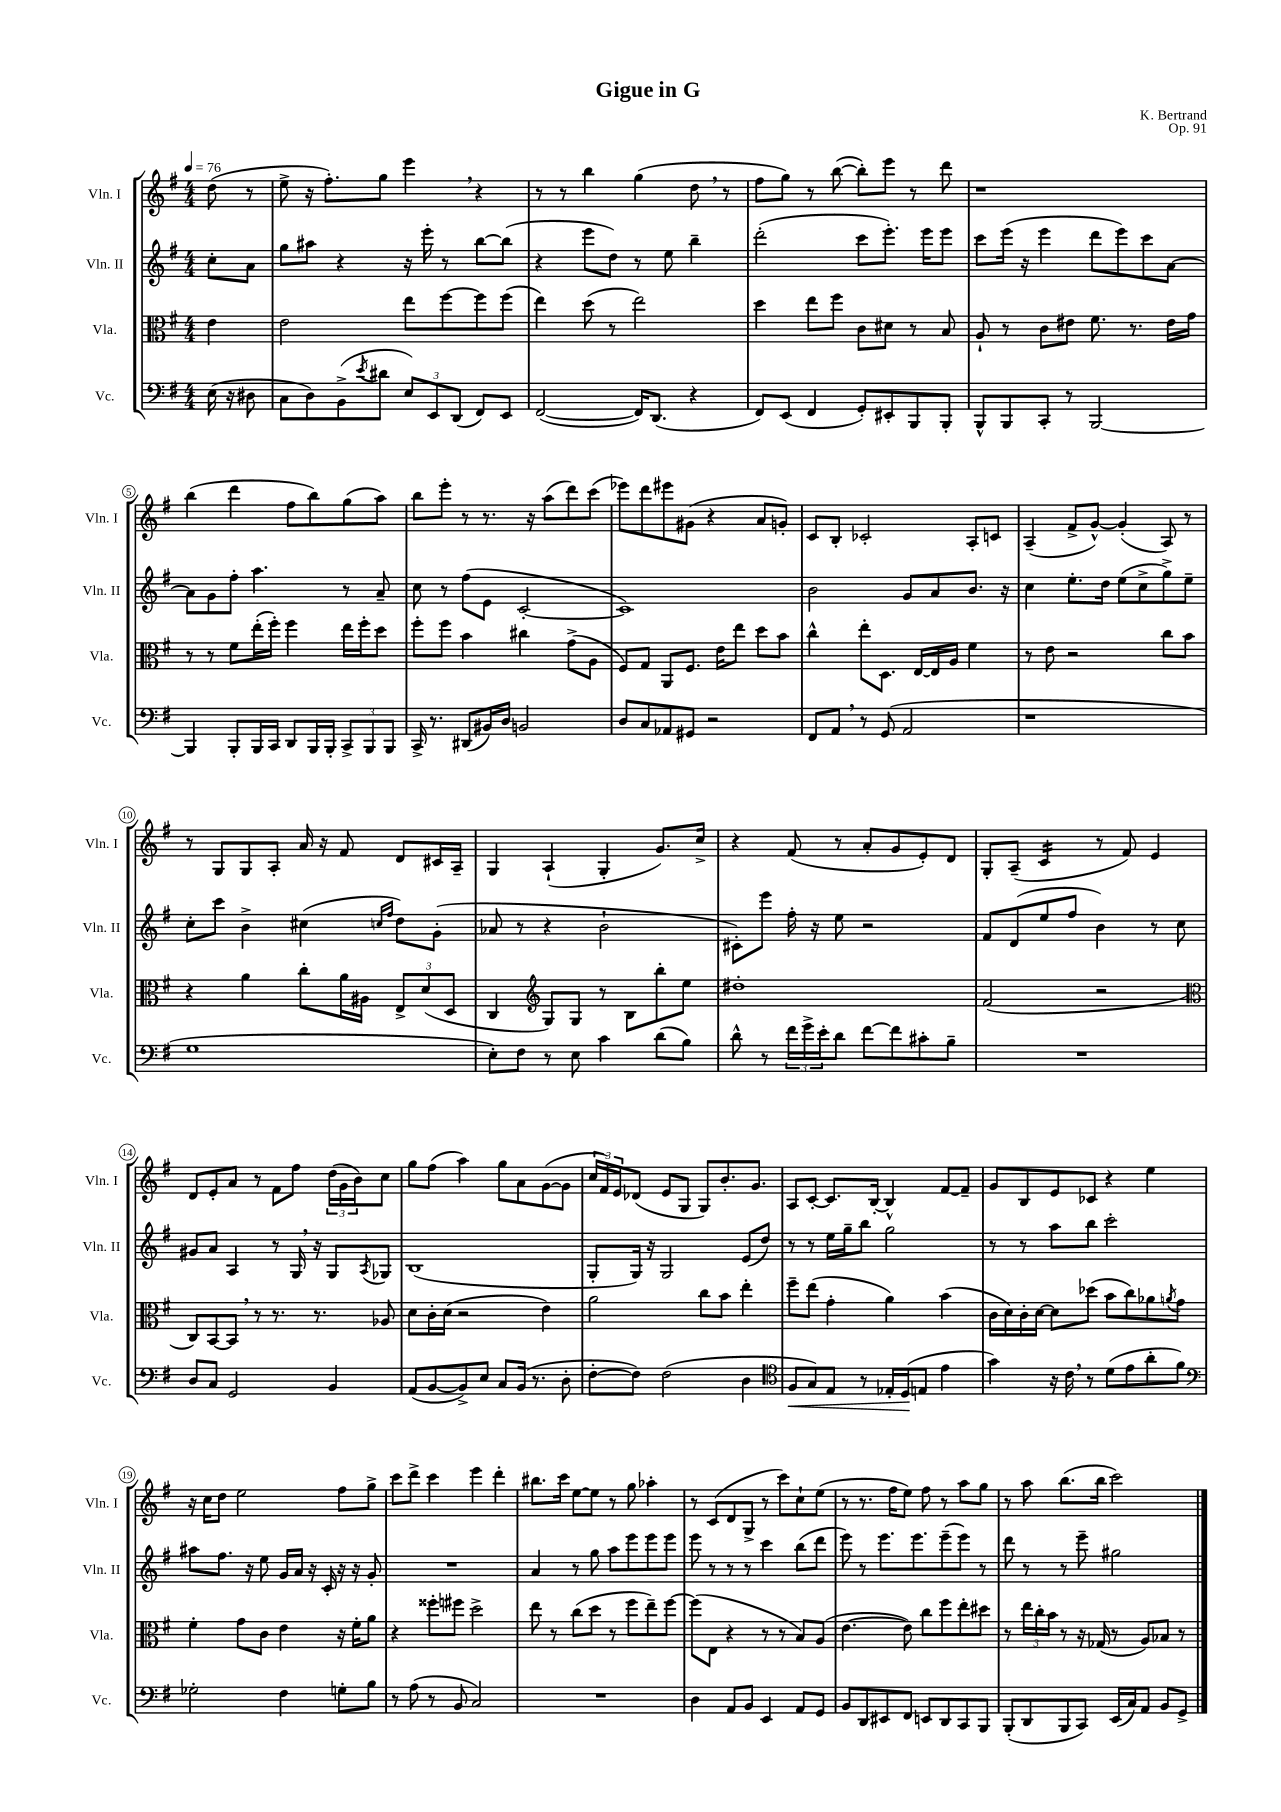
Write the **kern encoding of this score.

**kern	**dynam	**kern	**kern	**kern
*part4	*part4	*part3	*part2	*part1
*staff4	*staff4	*staff3	*staff2	*staff1
*I"Vc.	*	*I"Vla.	*I"Vln. II	*I"Vln. I
*I'Vc.	*	*I'Vla.	*I'Vln. II	*I'Vln. I
*clefF4	*	*clefC3	*clefG2	*clefG2
*k[f#]	*	*k[f#]	*k[f#]	*k[f#]
*M4/4	*	*M4/4	*M4/4	*M4/4
*MM76	*	*MM76	*MM76	*MM76
=	=	=	=	=
(16E\	.	4e\	8cc'\L	(8dd\
16r	.	.	.	.
8D#X\	.	.	8a\J	8r
=1	=1	=1	=1	=1
8C\L	.	2e\	8gg\L	8ee^\
8D\)	.	.	8aa#X\J	16r
.	.	.	.	8.ff#'\L)
(8BB^\	.	.	4r	.
8qe/	.	.	.	.
8d#X\J	.	.	.	8gg\J
12E/L)	.	8ee\L	16r	4eee,\
.	.	.	16eee'\	.
12EE/	.	.	.	.
.	.	[8ff#\	8r	.
(12DD/J	.	.	.	.
8FF#/L)	.	8ff#\]	[8bb\L	4r
8EE/J	.	(8ff#\J	(8bb\J]	.
=2	=2	=2	=2	=2
([2FF#/	.	4ee\)	4r	8r
.	.	.	.	8r
.	.	(8dd\	8eee\L	4bb\
.	.	8r	8dd\J)	.
16FF#/KL])	.	2ee\)	8r	(4gg\
(8.DD/J	.	.	.	.
.	.	.	8ee\	.
4r	.	.	4bb~\	8dd,\
.	.	.	.	8r
=3	=3	=3	=3	=3
8FF#/L)	.	4dd\	(2ddd'\	8ff#\L
(8EE/J	.	.	.	8gg\J)
4FF#/	.	8ee\L	.	8r
.	.	8ff#\J	.	([8bb\
8GG'/L)	.	8c\L	8ccc\L	8bb'\L])
8EE#X'/	.	8d#X\J	8.eee'\J)	8eee\J
8BBB/	.	8r	.	8r
.	.	.	16eee\KL	.
8BBB'/J	.	8B/	8eee\J	8ddd\
=4	=4	=4	=4	=4
8BBB^^/L	.	8A`/	8ccc\L	1r
8BBB/	.	8r	(16eee\Jk	.
.	.	.	16r	.
8CC'/J	.	8c\L	4eee\	.
8r	.	8e#X\J	.	.
[2BBB/	.	8.f#\	8ddd\L	.
.	.	.	8eee\)	.
.	.	8.r	.	.
.	.	.	8ccc\	.
.	.	16e#\LL	[8a\J	.
.	.	16g\JJ	.	.
!!LO:LB:g=z
=5	=5	=5	=5	=5
4BBB/]	.	8r	8a\L]	(4bb\
.	.	8r	8g\	.
8BBB'/L	.	8f#\L	8ff#'\J	4ddd\
16BBB/L	.	(16ee'\L	4.aa\	.
16CC/JJ	.	16ff#'\JJ)	.	.
8DD/L	.	4ff#\	.	8ff#\L
16BBB/L	.	.	.	8bb\)
16BBB'/JJ	.	.	.	.
12CC^/L	.	16ee\LL	8r	(8gg\
.	.	16ff#'\J	.	.
12BBB/	.	.	.	.
.	.	8dd\J	8a~/	8aa\J)
12BBB/J	.	.	.	.
=6	=6	=6	=6	=6
16CC^/	.	8ff#'\L	8cc\	8bb\L
8.r	.	.	.	.
.	.	8ff#\J	8r	8eee'\J
(8DD#X/L	.	4b\	(8ff#\L	8r
16BB#X/L)	.	.	8e\J	8.r
16D/JJ	.	.	.	.
2BBn/	.	4cc#X\	[2c'/	.
.	.	.	.	16r
.	.	.	.	(8aa\L
.	.	(8g^\L	.	8ddd\)
.	.	8A\J	.	(8ccc\J
=7	=7	=7	=7	=7
8D/L	.	8F#/L)	1c])	8eee-X\L)
8C/	.	8G/J	.	8ddd\
8AA-X/	.	8AA/L	.	8eee#X\
8GG#X/J	.	8.F#/J	.	(8g#X\J
2r	.	.	.	4r
.	.	16e\KL	.	.
.	.	8ee\J	.	.
.	.	8dd\L	.	8a/L
.	.	8b\J	.	8gn'/J)
=8	=8	=8	=8	=8
8FF#/L	.	4cc^^\	2b\	8c/L
8AA,/J	.	.	.	8B'/J
8r	.	8ee'\L	.	2c-X'/
(8GG/	.	8.D\J	.	.
2AA/	.	.	8g/L	.
.	.	[16E/LL	.	.
.	.	16E/]	8a/	.
.	.	16A/JJ	.	.
.	.	4f#\	8.b/J	8A'/L
.	.	.	.	8cn/J
.	.	.	16r	.
=9	=9	=9	=9	=9
1r	.	8r	4cc\	(4A~/
.	.	8e\	.	.
.	.	2r	8.ee'\L	8f#^/L
.	.	.	.	[8g^^/J)
.	.	.	16dd\Jk	.
.	.	.	(8ee\L	(4g'/]
.	.	.	8cc^\	.
.	.	8cc\L	8gg^\)	8A/)
.	.	8b\J	8ee~\J	8r
!!LO:LB:g=z
=10	=10	=10	=10	=10
1G	.	4r	8cc'\L	8r
.	.	.	8ccc\J	8G/L
.	.	4a\	4b^\	8G/
.	.	.	.	8A'/J
.	.	8cc'\L	(4cc#X\	16a/
.	.	.	.	16r
.	.	16a\L	.	8f#/
.	.	16A#X\JJ	.	.
.	.	.	16qqccn/LL	.
.	.	.	16qqff#/JJ	.
.	.	12E^/L	8dd\L)	8d/L
.	.	(12d/	.	.
.	.	.	(8g'\J	16c#X/L
.	.	12D/J	.	.
.	.	.	.	16A~/JJ
=11	=11	=11	=11	=11
8E'\L)	.	4C/	8a-X/	4G/
8F#\J	.	.	8r	.
*	*	*clefG2	*	*
8r	.	8G/L)	4r	(4A`/
8E\	.	8G/J	.	.
4c\	.	8r	2b`\	4G'/
.	.	8B\L	.	.
(8d\L	.	8bb'\	.	8.g/L)
8B\J)	.	8ee\J	.	.
.	.	.	.	16cc^/Jk
=12	=12	=12	=12	=12
8d^^\	.	1dd#X'	8c#X'\L)	4r
8r	.	.	8eee\J	.
24f#\LL	.	.	16ff#'\	(8f#/
24g^\	.	.	.	.
.	.	.	16r	.
24e'\J	.	.	.	.
8d\J	.	.	8ee\	8r
[8f#\L	.	.	2r	8a'/L
8f#\]	.	.	.	8g/
8c#X'\	.	.	.	8e'/)
8B~\J	.	.	.	8d/J
=13	=13	=13	=13	=13
1r	.	(2f#/	8f#/L	8G'/L
.	.	.	(8d/	(8A~/J
*	*	*	*	*tremolo
.	.	.	8ee/	16c/LL
.	.	.	.	16c/
.	.	.	8ff#/J	16c/
.	.	.	.	16c/JJ
*	*	*	*	*Xtremolo
.	.	2r	4b\)	8r
.	.	.	.	8f#/)
.	.	.	8r	4e/
.	.	.	8cc\	.
!!LO:LB:g=z
=14	=14	=14	=14	=14
*	*	*clefC3	*	*
8D/L	.	8C/L)	8g#X/L	8d/L
8C/J	.	[8BB/	8a/J	8e'/
2GG/	.	8BB,/J]	4A/	8a/J
.	.	8r	.	8r
.	.	8.r	8r	8f#\L
.	.	.	16G,/	8ff#\J
.	.	8.r	16r	.
4BB/	.	.	8G/L	(24dd\LL
.	.	.	.	24g\
.	.	.	.	24b\J)
.	.	.	8qA/	.
.	.	8A-X/	8G-X/J	8cc\J
=15	=15	=15	=15	=15
(8AA/L	.	8d\L	(1B	8gg\L
[8BB/	.	16c'\L	.	(8ff#\J
.	.	(16d\JJ	.	.
8BB^/])	.	2r	.	4aa\)
8E/J	.	.	.	.
8C/L	.	.	.	8gg\L
(16BB/Jk	.	.	.	8a\
8.r	.	.	.	.
.	.	4e\)	.	([8g\
8D'\	.	.	.	8g\J]
=16	=16	=16	=16	=16
[8F#'\L	.	2a\	8G'/L	24cc/LL
.	.	.	.	24f#/)
.	.	.	.	24e/J
8F#\J])	.	.	16G/Jk)	(8d-X/J
.	.	.	16r	.
(2F#\	.	.	2G/	8e/L
.	.	.	.	8G/J
.	.	8cc\L	.	8G/L)
.	.	8b\J	.	8.b'/
4D\	.	4ee'\	(8e/L	.
.	.	.	.	8.g/J
.	.	.	8dd/J)	.
=17	=17	=17	=17	=17
*clefC4	*	*	*	*
!	!LO:HP:b	!	!	!
8F#/L	<	8ff#~\L	8r	8A/L
8G/)	.	(8ee\J	8r	[8c'/J
8E/J	.	4g'\	16ee\LL	8.c/L]
.	.	.	16gg~\J	.
8r	.	.	8bb\J	.
.	.	.	.	[16B'/Jk
16E-X'/LL	.	4a\)	2gg\	4B^^/]
(16D/J	.	.	.	.
8En/J	[	.	.	.
4e\	.	(4b\	.	[8f#/L
.	.	.	.	8f#~/J]
=18	=18	=18	=18	=18
4g\)	.	16c\LL	8r	8g/L
.	.	16d\)	.	.
.	.	16c'\	8r	8B/
.	.	[16d\JJ	.	.
16r	.	8d\L]	8aa\L	8e/
16c,\	.	.	.	.
8r	.	(8dd-X\J	8bb\J	8c-X/J
(8d\L	.	8b\L	2ccc'\	4r
8e\	.	8cc\)	.	.
8a'\	.	8a-X\	.	4ee\
.	.	8qan/	.	.
8f#\J)	.	8g\J	.	.
!!LO:LB:g=z
=19	=19	=19	=19	=19
*clefF4	*	*	*	*
2G-X'\	.	4f#'\	8aa#X\L	16r
.	.	.	.	16cc\KL
.	.	.	8.ff#\J	8dd\J
.	.	8g\L	.	2ee\
.	.	.	16r	.
.	.	8c\J	8ee\	.
4F#\	.	4e\	16g/LL	.
.	.	.	16a/JJ	.
.	.	.	16r	.
.	.	.	16c'/	.
8Gn'\L	.	16r	16r	8ff#\L
.	.	16f#'\KL	16r	.
8B\J	.	8a\J	8g'/	8gg^\J
=20	=20	=20	=20	=20
8r	.	4r	1r	8ccc\L
(8A\	.	.	.	8ddd^\J
8r	.	8ff##X'\L	.	4ccc\
8BB/	.	8ff#X\J	.	.
2C/)	.	2dd^\	.	4eee\
.	.	.	.	4ddd'\
=21	=21	=21	=21	=21
1r	.	8ee\	4a/	8.bb#X\L
.	.	8r	.	.
.	.	.	.	16ccc\Jk
.	.	(8cc\L	8r	[8ee\L
.	.	8dd\J	8gg\	8ee\J]
.	.	8r	8aa\L	8r
.	.	8ff#\L	8eee\	8gg\
.	.	8ee~\)	8eee\	4aa-X'\
.	.	[8ff#\J	8eee\J	.
=22	=22	=22	=22	=22
4D\	.	(8ff#\L]	8eee\	8r
.	.	8E\J	8r	(8c/L
8AA/L	.	4r	8r	8d/
8BB/J	.	.	8r	8G^/J
4EE/	.	8r	4ccc\	8r
.	.	8r	.	8ccc\L)
8AA/L	.	8B/L)	(8bb\L	8cc`\
8GG/J	.	(8A/J	8ddd\J	(8ee\J
=23	=23	=23	=23	=23
8BB/L	.	[4.e\	8eee\)	8r
8DD/	.	.	8r	8.r
8EE#X/	.	.	8.eee\L	.
.	.	.	.	16ff#\KL
8FF#/J	.	8e\])	.	8ee\J)
.	.	.	8.eee\	.
8EEn/L	.	8cc\L	.	8ff#\
8DD/	.	8ff#\	(8eee~\	8r
8CC/	.	8ee'\	8eee\J)	8aa\L
8BBB/J	.	8dd#X\J	8r	8gg\J
=24	=24	=24	=24	=24
(8BBB'/L	.	8r	8ddd\	8r
8DD/	.	24ee\LL	8r	8aa\
.	.	24cc'\	.	.
.	.	24b\JJ	.	.
8BBB/	.	8r	8r	(8.bb\L
8CC/J)	.	16r	8eee~\	.
.	.	(16G-X/	.	16bb\Jk
(16EE/LL	.	8r	2gg#X\	2ccc\)
16C/J)	.	.	.	.
8AA/J	.	8A/L)	.	.
8BB/L	.	8B-X/J	.	.
8GG^/J	.	8r	.	.
==	==	==	==	==
*-	*-	*-	*-	*-
